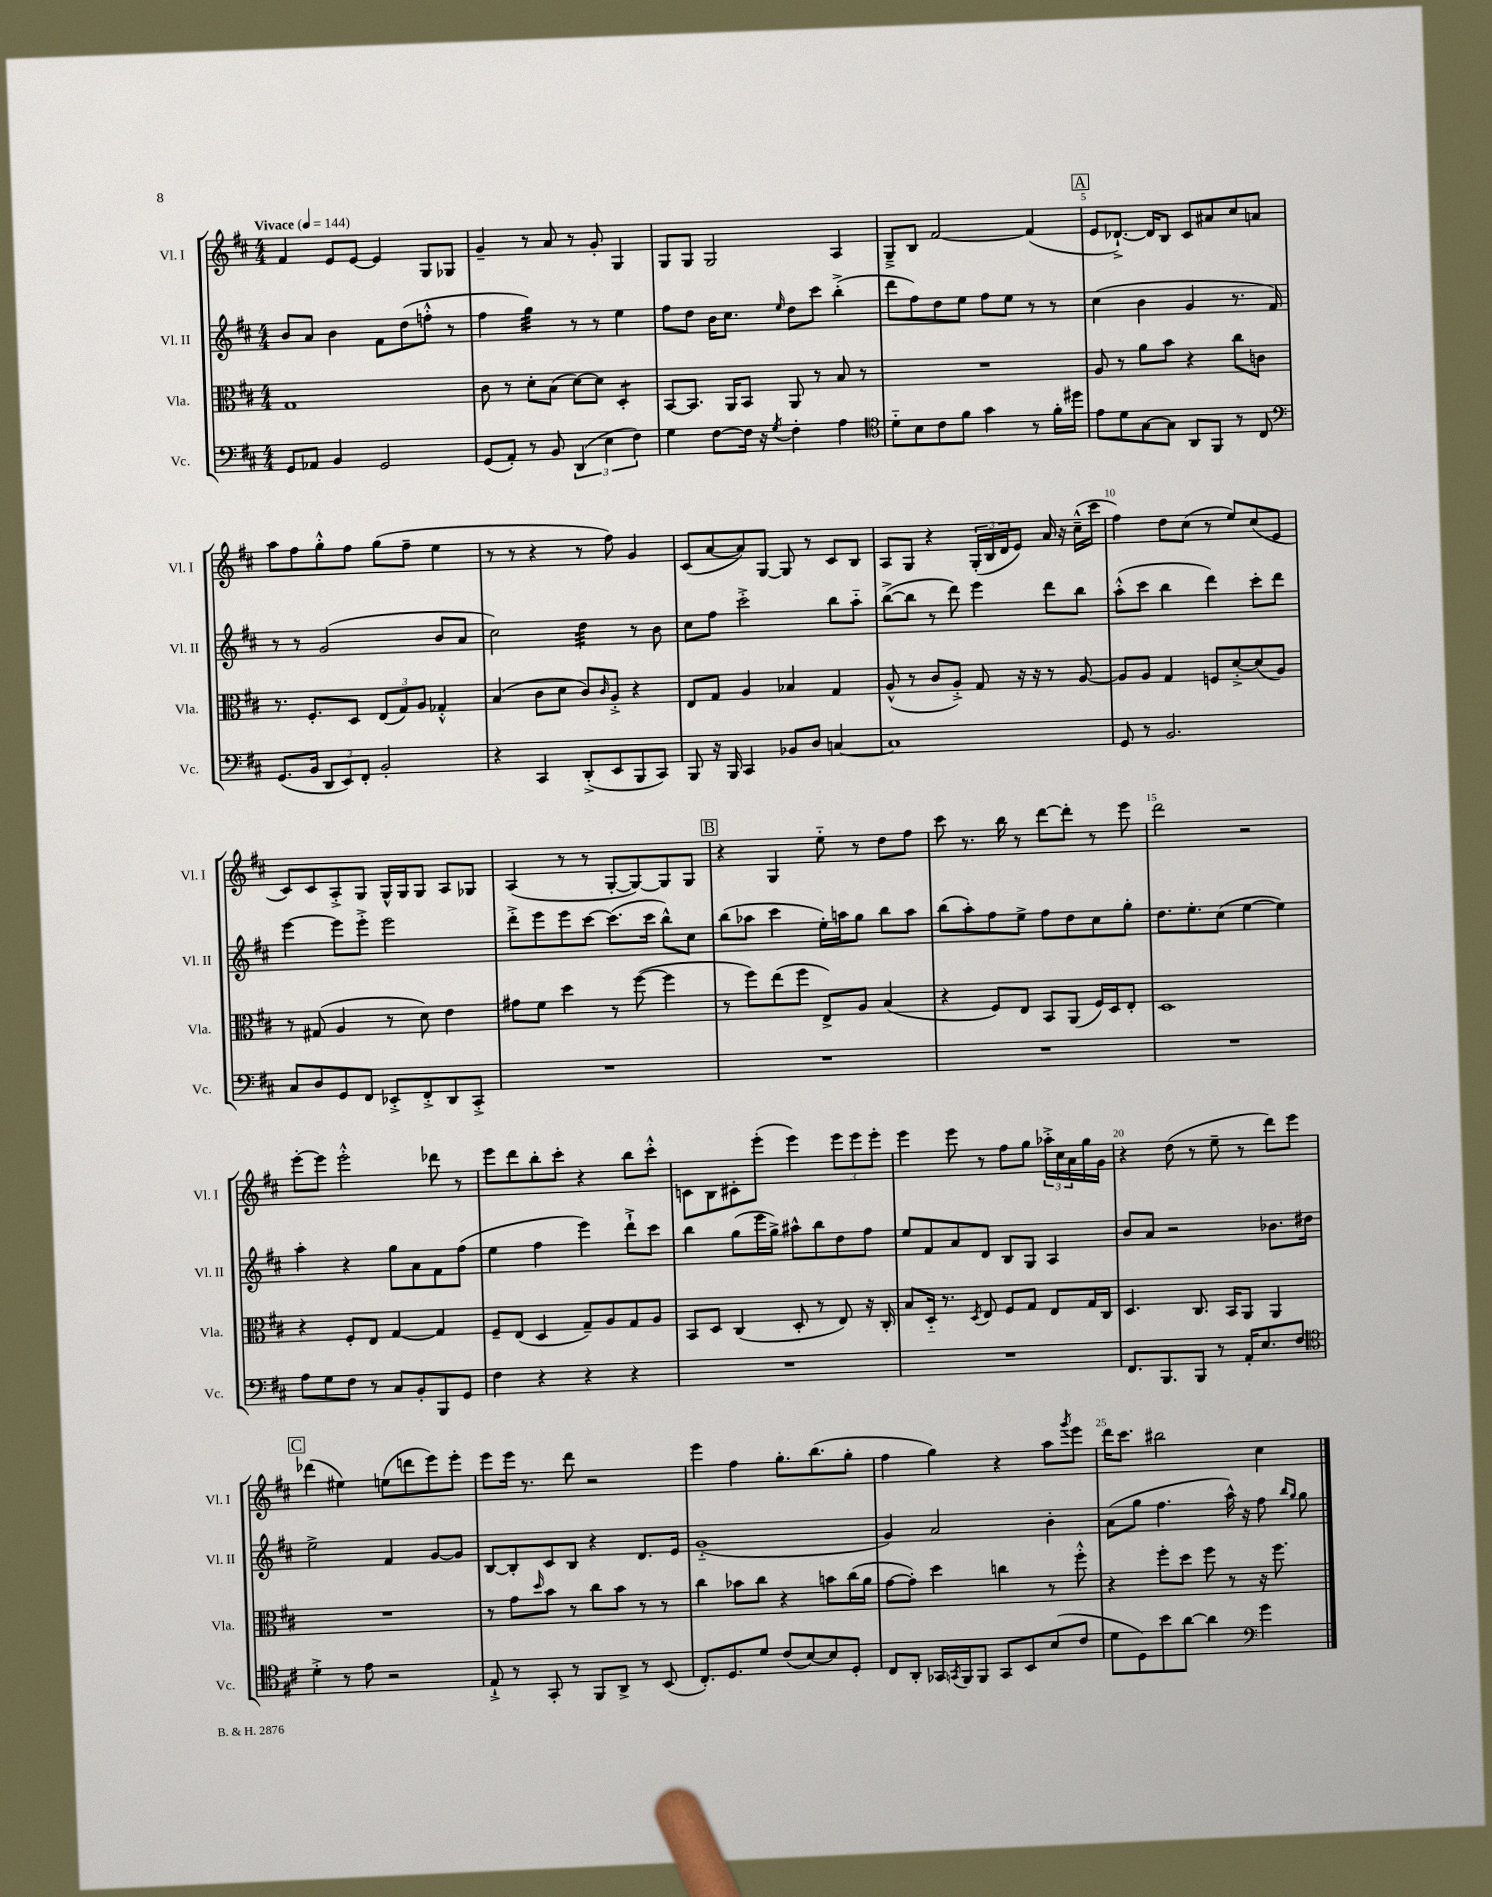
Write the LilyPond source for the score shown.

<<
\new StaffGroup <<
\new Staff = "s0" \with { instrumentName = "Vl. I" shortInstrumentName = "Vl. I" } {
    \clef treble \key d \major \numericTimeSignature \time 4/4 \tempo "Vivace" 4 = 144
    fis'4 e'8 e'8~ e'4 g8 ges8 |
    g'4-- r8 a'8 r8 g'8-. g4 |
    g8 g8 g2 a4 |
    g8---> b8 fis'2~ fis'4( |
    \mark \markup { \box "A" } e'8 des'8.~-!->) des'16 b8 cis'8 ais'8 cis''8 a'8 |
    a''8 fis''8 g''8-.-^ fis''8 g''8( fis''8-- e''4 |
    r8 r8 r4 r8 fis''8) g'4 |
    cis'8( a'8~ a'8) g8~ g8 r8 cis'8 b8 |
    a8 g8 r4 \tuplet 3/2 { g16-.( b16 d'16 } e'8) a'16 r16 cis''16---^( cis'''16 |
    fis''4) d''8 cis''8( r8 e''8) cis''8( e'8 |
    cis'8) cis'8 a8-.-> g8 g16-^ g16 g8 a8 ges8 |
    a4( r8 r8 g8~-. g8~) g8 g8 |
    \mark \markup { \box "B" } r4 g4 e''8-_ r8 d''8 fis''8 |
    cis'''8 r8. b''16 r8 d'''8~ d'''8-. r8 e'''8 |
    d'''2 r2 |
    e'''8~-. e'''8 e'''2-.-^ des'''8 r8 |
    e'''8 d'''8 b''8-. cis'''8-. r4 b''8 cis'''8-.-^ |
    c'8 b8 cis'8-. e'''8-.( e'''4) \tuplet 3/2 { e'''8 e'''8 e'''8-. } |
    e'''4 e'''8 r8 fis''8 g''8 \tuplet 3/2 { aes''16-.-> cis''16 a'16 } g''16 g'16 |
    r4 d''8( r8 e''8-- r8 d'''8) e'''8 |
    \mark \markup { \box "C" } des'''4( eis''4) e''8( d'''8 e'''8) e'''8-. |
    e'''8 e'''16 r8. d'''8 r2 |
    e'''4 fis''4 g''8.-. b''8.( g''8-. |
    fis''4 g''4) r4 a''8 \acciaccatura { g'''8 } e'''8 |
    d'''16 cis'''8. bis''2 cis''4 \bar "|." |
}
\new Staff = "s1" \with { instrumentName = "Vl. II" shortInstrumentName = "Vl. II" } {
    \clef treble \key d \major \numericTimeSignature \time 4/4
    b'8 a'8 b'4 fis'8 d''8( f''8-.-^ r8 |
    fis''4 g''4:32) r8 r8 e''4 |
    fis''8 d''8 b'16 cis''8. \grace { e''16 } d''8 cis'''8 b''4-.->( |
    d'''8 fis''8) d''8 e''8 fis''8 e''8 r8 r8 |
    \mark \markup { \box "A" } cis''4( b'4 g'4 r8. fis'16) |
    r8 r8 g'2( b'8 a'8 |
    cis''2) d''4:32 r8 b'8 |
    cis''8 fis''8 cis'''2-.-> b''8 a''8-_ |
    b''8~->( b''8 r8 d'''8) e'''4 d'''8 b''8 |
    a''8-.-^( cis'''8 b''4 d'''4) cis'''8-. d'''8 |
    e'''4~ e'''8 e'''8-.-> e'''2 |
    d'''8-.-> e'''8 e'''8 cis'''8~ cis'''8.( cis'''16 b''8-^) cis''8 |
    \mark \markup { \box "B" } b''8( aes''8 cis'''4 e''16-.) a''16 g''8 b''8 a''8 |
    b''8( a''8-.) fis''8 e''8-> fis''8 d''8 cis''8 g''8-. |
    d''8. e''8.-. cis''8( e''4~ e''4) |
    a''4-. r4 g''8 a'8 fis'8 fis''8( |
    e''4 fis''4 e'''4) d'''8-!-> cis'''8 |
    b''4 g''8( e'''16 g''16->) ais''8-^ b''8 d''8 fis''8 |
    e''8 fis'8 a'8 d'8 b8 g8 a4 |
    b'8 a'8 r2 bes'8. dis''16 |
    \mark \markup { \box "C" } e''2-> fis'4 g'8~ g'8 |
    b8~ b8-. cis'8 b8 r4 d'8. e'16 |
    g'1-_( |
    g'4) a'2 b'4-. |
    a'8( g''8 fis''4. a''16-^) r16 fis''8 \grace { b''16 g''16 } g''8 \bar "|." |
}
\new Staff = "s2" \with { instrumentName = "Vla." shortInstrumentName = "Vla." } {
    \clef alto \key d \major \numericTimeSignature \time 4/4
    g1 |
    cis'8 r8 d'8-. b8( d'8~) d'8 d4:8-. |
    b,8~ b,8. a,16 b,8 a,8 r8 b8 r8 |
    R1 |
    \mark \markup { \box "A" } a8 r8 a'8 b'8 r4 cis''8 c'8 |
    r8. fis8.-. d8 \tuplet 3/2 { e8( g8) a8 } ges4-.-^ |
    b4( cis'8 d'8 cis'8) \grace { cis'16 } a8-.-> r4 |
    e8 g8 a4 bes4 g4 |
    a8-^( r8 cis'8 a8-.->) g8 r16 r16 r8 a8~ |
    a8 a8 g4 f8 d'8~-.-> d'8( a8) |
    r8 gis8( a4 r8 d'8) e'4 |
    gis'8 fis'8 d''4 r8 fis''8~( fis''4 |
    \mark \markup { \box "B" } r8 fis''8) e''8( fis''8 e8->) a8 b4( |
    r4 fis8) e8 b,8 a,8( fis16) d16 e8-. |
    d1 |
    r4 fis8-. e8 g4~ g4 |
    fis8-- e8( d4 g8--) a8 g8 a8 |
    b,8 d8 cis4( d8-. r8 e8) r16 cis16-. |
    b8 d16-_ r8. \acciaccatura { d8 } e8 fis8 g8 e8 g16 cis16 |
    d4. cis8. b,16 a,8 a,4 |
    \mark \markup { \box "C" } R1 |
    r8 g'8 \grace { d''16 } b'8 r8 cis''8 b'8 r8 r8 |
    cis''4 bes'8 cis''8 r4 b'8 cis''16( a'16 |
    g'8~ g'8-.) d''4 c''4 r8 fis''8-.-^ |
    r4 fis''8-. d''8 fis''8 r8 r16 fis''8. \bar "|." |
}
\new Staff = "s3" \with { instrumentName = "Vc." shortInstrumentName = "Vc." } {
    \clef bass \key d \major \numericTimeSignature \time 4/4
    g,8 aes,8 b,4 g,2 |
    g,8( a,8-.) r8 b,8 \tuplet 3/2 { d,4( e4 fis4) } |
    g4 fis8~ fis16 r16 \acciaccatura { g8 } fis4-. a4 |
    \clef tenor d'8-_ b8 cis'8 fis'8 g'4 r8 fis'16-. dis''16 |
    \mark \markup { \box "A" } e'8 d'8 g8~ g8 a,8 fis,8 r8 cis8 |
    \clef bass g,8.( b,16 \tuplet 3/2 { d,8 e,8) fis,8-. } b,2-. |
    r4 cis,4 d,8-.->( e,8 b,,8 cis,8) |
    b,,8 r16 b,,16 cis,4 bes,8 d8 c4~ |
    c1 |
    g,8 r8 b,2. |
    cis8 d8 g,8 fis,8 ees,8-.-> fis,8-.-> d,8 cis,8-.-> |
    R1 |
    \mark \markup { \box "B" } R1 |
    R1 |
    R1 |
    a8 g8 fis8 r8 cis8 b,8-. b,,8 g,8 |
    fis4 r4 r4 r4 |
    R1 |
    R1 |
    fis,8. b,,8. b,,8 r8 a,16-. e8. fis8 |
    \mark \markup { \box "C" } \clef tenor d'4-.-> r8 e'8 r2 |
    e8-!-> r8 g,8-. r8 fis,8 a,8-> r8 b,8( |
    cis8.-.) d8. d'8 cis'8( b8~) b8 d8-. |
    cis8 a,8-. ges,16 \acciaccatura { g,8 } fis,16 fis,8 g,8 b,8 b8( cis'8 |
    d'8 d8) b'8 a'8~ a'4 \clef bass g'4 \bar "|." |
}
>>
>>
\layout { \context { \Score \override BarNumber.break-visibility = ##(#f #t #t) barNumberVisibility = #(every-nth-bar-number-visible 5) } }
